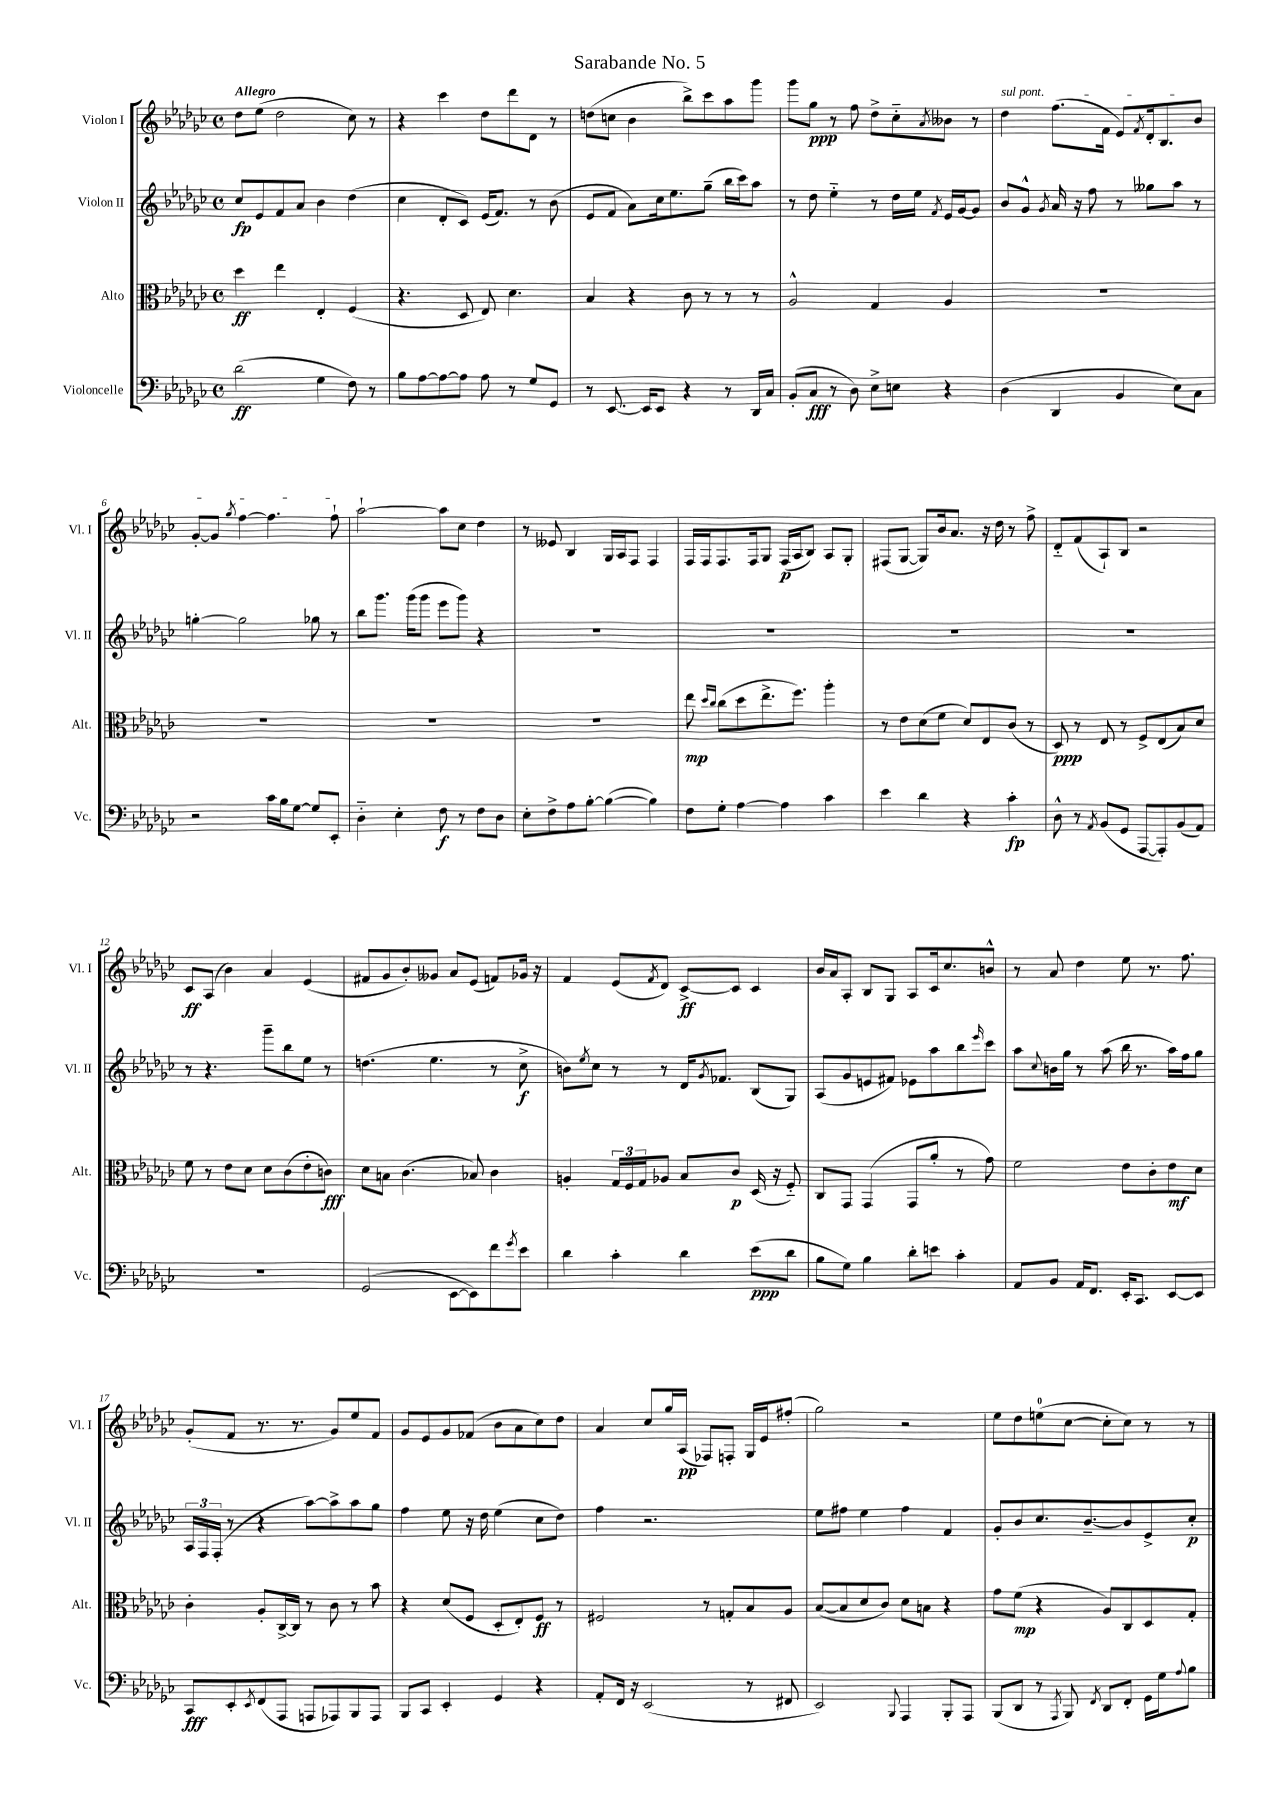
\header { title = "Sarabande No. 5" }
<<
\new StaffGroup <<
\new Staff = "s0" \with { instrumentName = "Violon I" shortInstrumentName = "Vl. I" } {
    \clef treble \key ges \major \defaultTimeSignature \time 4/4 \tempo "Allegro"
    des''8 ees''8( des''2 ces''8) r8 |
    r4 ces'''4 des''8 des'''8 des'8 r8 |
    d''8( c''8 bes'4 bes''8->) ces'''8 aes''8 ges'''8 |
    ges'''8 ges''8\ppp r8 f''8 des''8-> ces''8-_ \acciaccatura { aes'8 } beses'8 r8 |
    \once \override TextSpanner.bound-details.left.text = \markup { \italic "sul pont." } des''4\startTextSpan f''8.( f'16 ees'8) \acciaccatura { f'8 } des'16-. bes8. bes'8 |
    ges'8~-. ges'8 \acciaccatura { ges''8 } f''4~ f''4. f''8-!\stopTextSpan |
    aes''2~-! aes''8 ces''8 des''4 |
    r8 eeses'8 bes4 ges16 aes16 f8 f4 |
    f16 f16 f8. f16 ges8 f16\p( aes16 bes8) aes8 ges8-. |
    fis8( ges8~ ges8) bes'16 aes'8. r16 des''16 r8 f''8-> |
    des'8-_ f'8( aes8-!) bes8 r2 |
    ces'8\ff aes8( bes'4) aes'4 ees'4( |
    fis'8 ges'8 bes'8-.) geses'8 aes'8 ees'8( f'8) ges'16 r16 |
    f'4 ees'8( \acciaccatura { f'8 } des'8) ces'8~->\ff ces'8 ces'4 |
    bes'16 aes'16 aes8-. bes8 ges8 aes8 ces'16 ces''8. b'8-^ |
    r8 aes'8 des''4 ees''8 r8. f''8. |
    ges'8-.( f'8 r8. r8. ges'8) ees''8 f'8 |
    ges'8 ees'8 ges'8 fes'8( bes'8 aes'8 ces''8) des''8 |
    aes'4 ces''8 ges''16 aes16\pp( fes8) f8-. ges16 ees'16 fis''8-.( |
    ges''2) r2 |
    ees''8 des''8 e''8-0( ces''8~ ces''8-. ces''8) r8 r8 \bar "|." |
}
\new Staff = "s1" \with { instrumentName = "Violon II" shortInstrumentName = "Vl. II" } {
    \clef treble \key ges \major \defaultTimeSignature \time 4/4
    ces''8\fp ees'8 f'8 aes'8 bes'4 des''4( |
    ces''4 des'8-. ces'8) ees'16( f'8.) r8 bes'8( |
    ees'8 f'8 aes'8) ces''16 ees''8. ges''8--( bes''16 ces'''16) aes''8 |
    r8 des''8 ees''4-_ r8 des''16 ees''16 \acciaccatura { f'8 } ees'16 ges'16~ ges'8 |
    bes'8 ges'8-^ \acciaccatura { ges'8 } aes'16 r16 f''8 r8 geses''8 aes''8 r8 |
    g''4~-. g''2 ges''8 r8 |
    bes''8 ges'''8. ges'''16( ges'''8 ees'''8 ges'''8) r4 |
    R1 |
    R1 |
    R1 |
    R1 |
    r8 r4. ges'''8-- bes''8 ees''8 r8 |
    d''4.( ees''4. r8 ces''8->\f |
    b'8) \acciaccatura { ees''8 } ces''8 r8 r8 des'16 \acciaccatura { ges'8 } fes'8. bes8( ges8) |
    aes8( ges'8 e'8 fis'8) ees'8 aes''8 bes''8 \grace { ees'''16 } ces'''8 |
    aes''8 \appoggiatura { ces''8 } b'16 ges''16 r8 aes''8( bes''16 r8. aes''16) f''16 ges''8 |
    \tuplet 3/2 { aes16 f16 f16-.( } r8 r4 aes''8~) aes''8-> aes''8 ges''8 |
    f''4 ees''8 r16 des''16 ees''4( ces''8 des''8) |
    f''4 r2. |
    ees''8 fis''8 ees''4 fis''4 f'4 |
    ges'8-. bes'8 ces''8. bes'8.~-- bes'8 ees'8-> ces''8-.\p \bar "|." |
}
\new Staff = "s2" \with { instrumentName = "Alto" shortInstrumentName = "Alt." } {
    \clef alto \key ges \major \defaultTimeSignature \time 4/4
    des''4\ff ees''4 ees4-. f4( |
    r4. des8 ees8) des'4. |
    bes4 r4 ces'8 r8 r8 r8 |
    aes2-^ ges4 aes4 |
    R1 |
    R1 |
    R1 |
    R1 |
    ees''8\mp \grace { des''16 ces''16 } ces''8( des''8 ees''8.-> f''8.) aes''4-. |
    r8 ees'8 des'8( f'8 des'8) ees8 ces'8( r8 |
    des8\ppp) r8 ees8 r8 f8-> ees8( bes8) des'8 |
    f'8 r8 ees'8 des'8 des'8 ces'8( ees'8-. c'8\fff) |
    des'8 b8 ces'4.( bes8) ces'4 |
    a4-. \tuplet 3/2 { ges16 f16 ges16 } aes8 bes8 ces'8\p des16( r16 f8-_) |
    ces8 ges,8 ges,4( ges,8 aes'8-. r8 ges'8) |
    f'2 ees'8 ces'8-. ees'8\mf des'8 |
    ces'4-. aes8-. ces16~-> ces16 r8 ces'8 r8 bes'8 |
    r4 des'8( f8 des8-. ees8-.) f8\ff r8 |
    fis2 r8 g8-. bes8 aes8 |
    bes8~( bes8 des'8 ces'8) des'8 b8 r4 |
    ges'8 f'8\mp( r4 aes8) ces8 des8 ges8-. \bar "|." |
}
\new Staff = "s3" \with { instrumentName = "Violoncelle" shortInstrumentName = "Vc." } {
    \clef bass \key ges \major \defaultTimeSignature \time 4/4
    des'2\ff( ges4 f8) r8 |
    bes8 aes8~ aes8~ aes8 aes8 r8 ges8 ges,8 |
    r8 ees,8.~ ees,16 ees,8 r4 r8 des,16 ces16 |
    bes,8-.( ces8\fff r8 des8) ees8-> e8 r4 |
    des4( des,4 bes,4 ees8) ces8 |
    r2 ces'16 bes16 ges8~ ges8 ees,8-. |
    des4-_ ees4-. f8\f r8 f8 des8 |
    ees8-. f8-> aes8 bes8~-. bes4~( bes4) |
    f8 ges8-. aes4~ aes4 ces'4 |
    ees'4 des'4 r4 ces'4-.\fp |
    des8-^ r8 \acciaccatura { aes,8 } bes,8( ges,8 aes,,8~ aes,,8-.) bes,8( aes,8) |
    R1 |
    ges,2( ees,8~ ees,8) f'8 \acciaccatura { ges'8 } ees'8 |
    des'4 ces'4-. des'4 ees'8\ppp( des'8 |
    bes8 ges8) bes4 des'8-. e'8 ces'4-. |
    aes,8 bes,8 aes,16 f,8. ees,16-. ces,8. ees,8~ ees,8 |
    ces,8\fff ees,8-. \acciaccatura { ees,8 } f,8( aes,,8 a,,8 aes,,8) bes,,8 aes,,8 |
    bes,,8 ces,8 ees,4-. ges,4 r4 |
    aes,8-. f,16 r16 ees,2( r8 fis,8 |
    ees,2) \appoggiatura { bes,,8 } aes,,4 bes,,8-. aes,,8 |
    bes,,8( des,8 r8 \acciaccatura { aes,,8 } bes,,8) \acciaccatura { f,8 } des,8 f,8-. ges,16 ges16 \appoggiatura { aes8 } bes8 \bar "|." |
}
>>
>>
